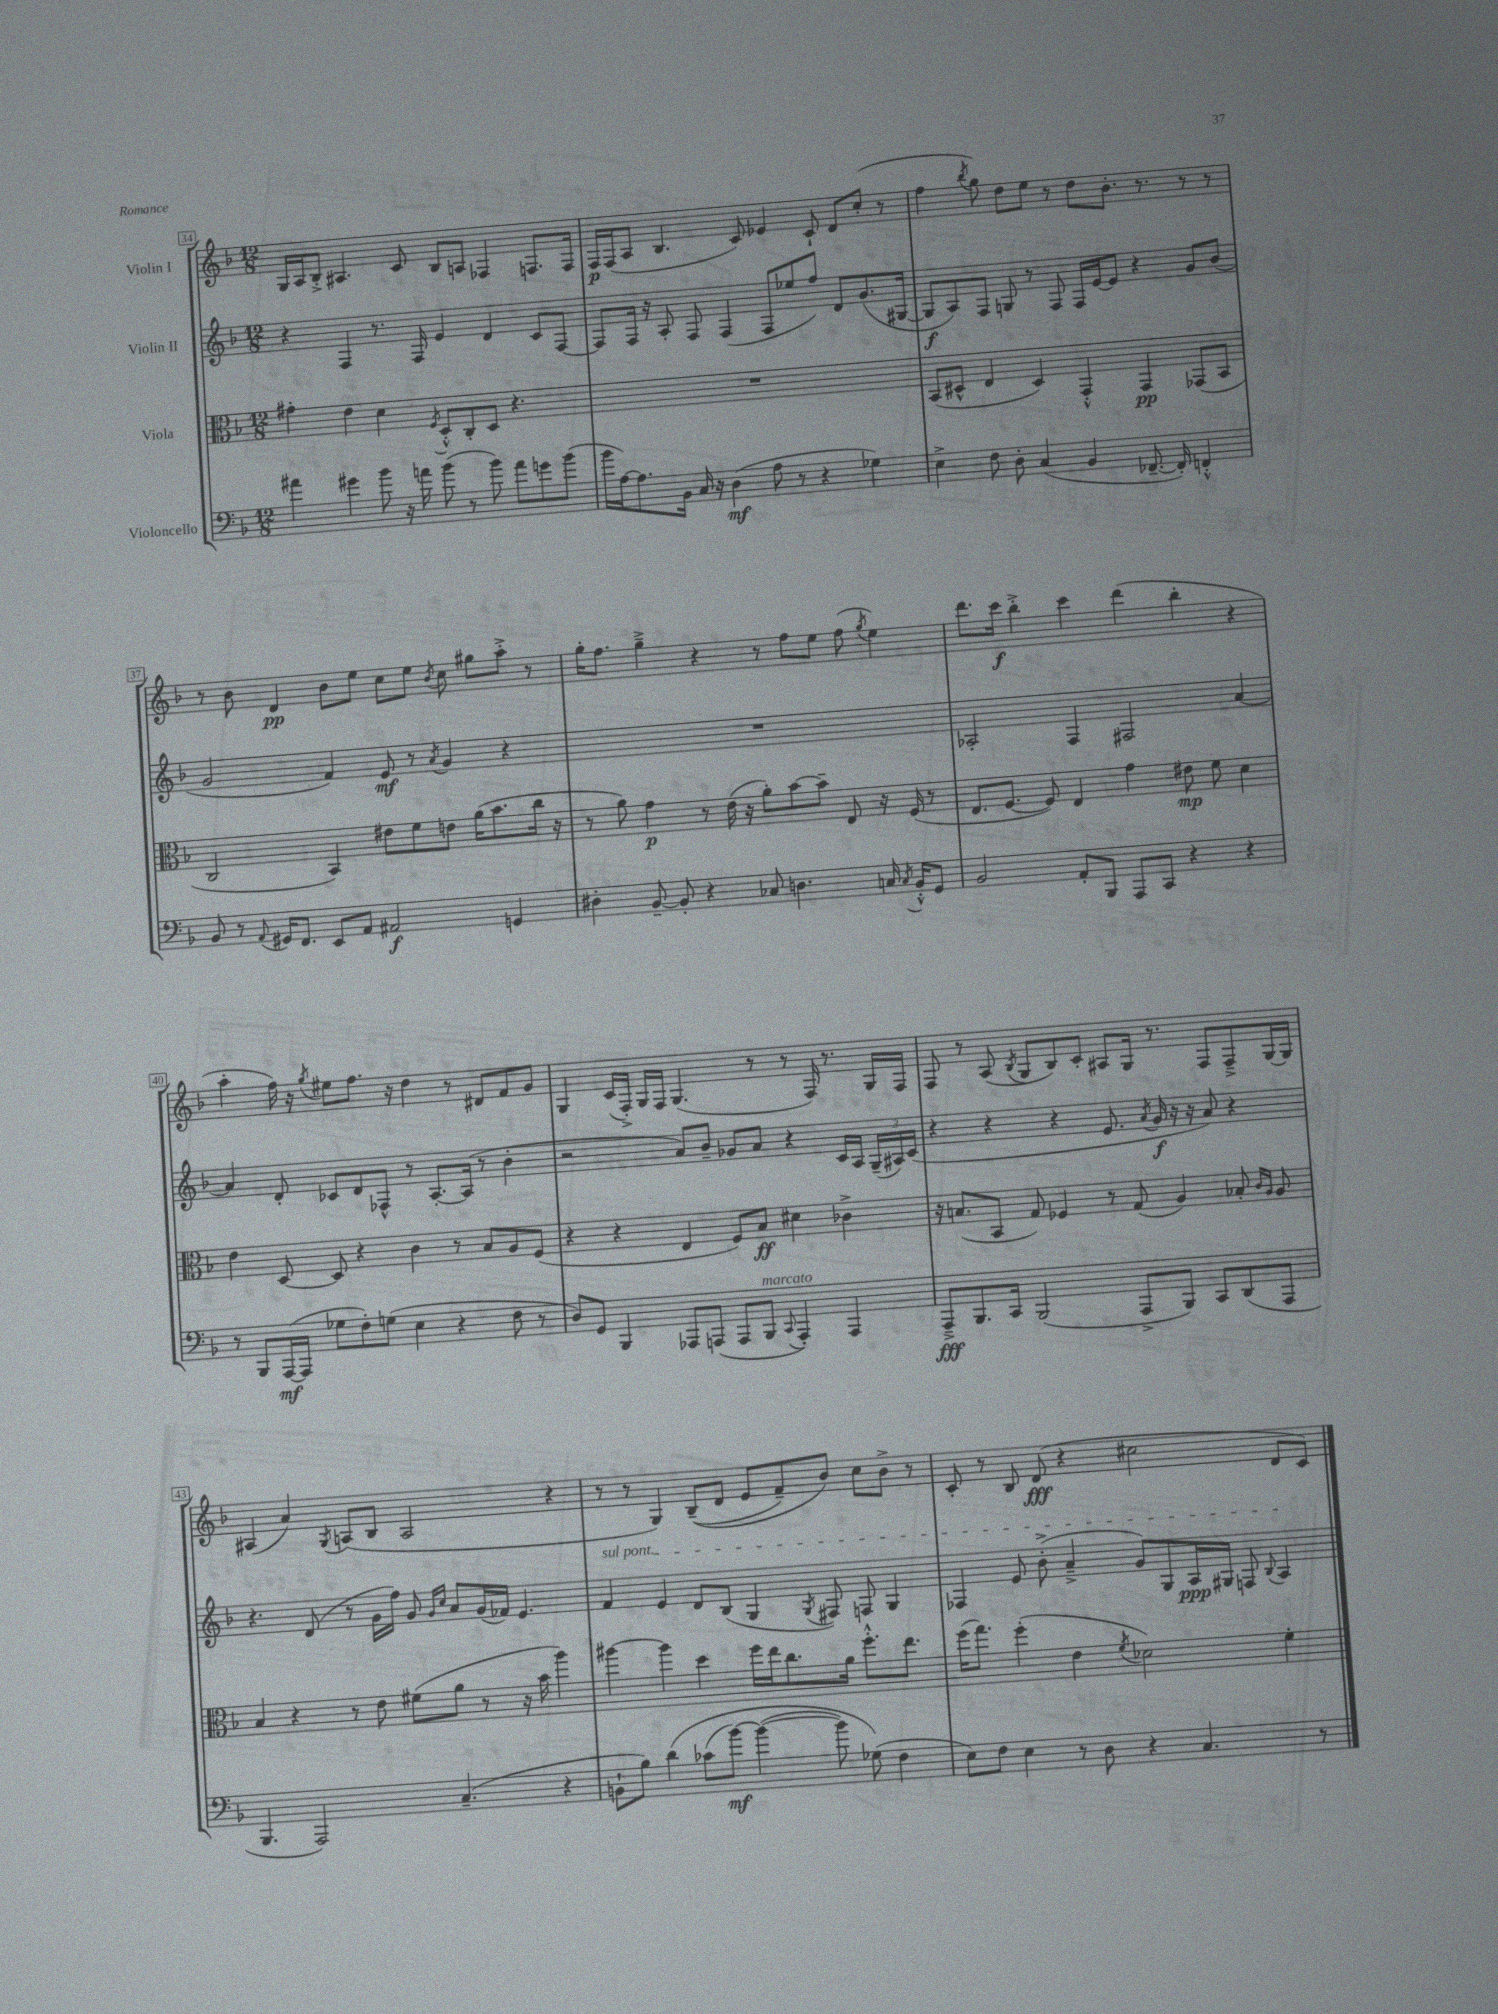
<<
\new StaffGroup <<
\new Staff = "s0" \with { instrumentName = "Violin I" } {
    \clef treble \key f \major \numericTimeSignature \time 12/8
    \autoBeamOff g16[ a16 bes8]-.-> ais4. c'8 bes8[ a8] fes4 f8.[ f16] |
    f16[\p f16( a8] bes4. c'8) ees'4 c'8-! d'8[ c''8]-.( r8 |
    f''4 \acciaccatura { bes''8 } g''8) d''8[ e''8] r8 d''8[ bes'8.]-. r8. r8 r8 |
    r8 bes'8 d'4\pp bes'8[ e''8] c''8[ e''8] \acciaccatura { bes'8 } c''8 gis''8[ a''8]-.-> r8 |
    g''16[-. f''8.] g''4---> r4 r8 f''8[ e''8] f''8( \acciaccatura { g''8 } e''4) |
    d'''8.[ c'''16]\f bes''4-.-> c'''4 d'''4( bes''4-. r4 |
    a''4-. f''16) r16 \acciaccatura { g''8 } eis''8[ f''8.] r16 d''4 r8 dis'8[ f'8 g'8] |
    g4 c'16[( f16]-.->) g16[ f16] g4.( r8 r8 f16) r8. g16[ f16] |
    f8 r8 a8( \acciaccatura { bes8 } g8[ bes8) c'8]-. ais8[ g16] r8. f8[ f8---> g16~ g16] |
    ais4( a'4) \acciaccatura { g8 } a8[( bes8] a2 r4 |
    r8 r8 g4) bes8[--(\( d'8] e'8[ f'8--) bes'8]\) c''8[ bes'8]-> r8 |
    c'8-. r8 bes8 d'8\fff( r4 cis''2 d'8[ c'8]) \bar "|." |
}
\new Staff = "s1" \with { instrumentName = "Violin II" } {
    \clef treble \key f \major \numericTimeSignature \time 12/8
    \autoBeamOff r4 f4 r8. f16 e'4 d'4 c'8[ f8]~ |
    f8[ f16] r16 a8-. f8 f4( f8[ ees''8 f''8]) d'8[ g'8.( gis16]~ |
    gis8[\f a8) f8] g8 r8 f8 f16[ e'16~ e'8] r4 g'8[ bes'8]( |
    g'2 f'4) e'8\mf r8 \acciaccatura { a'8 } g'4 r4 |
    R1. |
    aes2-. f4 fis2 a'4~ |
    a'4 d'8-. ces'8[ d'8 fes8]-^ r8 a8.[~-. a16]( r8 bes'4-. |
    r2 a'8[) bes'8]-- ges'8[ a'8] r4 c'16[ a16] \tuplet 3/2 { g16[--( ais16) c'16]( } |
    r4 r4 r4 e'8. \acciaccatura { a'8 } g'16\f r16 r16 a'8) r4 |
    r4. d'8( r8 g'16[ f''16]) g'8 \grace { g'16[ c''16] } a'8[ g'16( fes'16]) e'4. |
    \once \override TextSpanner.bound-details.left.text = \markup { \italic "sul pont." } f'4\startTextSpan e'4 d'8[ bes8]( g4 \acciaccatura { g8 } fis8) f8 g4 |
    fes4 e'8 bes'8-.->( a'4---> g'8[) g8 a16\ppp gis16] f8 \appoggiatura { bes8 } a4\stopTextSpan \bar "|." |
}
\new Staff = "s2" \with { instrumentName = "Viola" } {
    \clef alto \key f \major \numericTimeSignature \time 12/8
    \autoBeamOff gis'4-. e'4 d'4 \acciaccatura { f8 } d8[-.-^ c8-. d8] r4. |
    R1. |
    bes,8[( dis8]-^ e4 dis4) g,4-.-^ g,4\pp ges,8[( bes,8] |
    c2 bes,4) eis'8[ f'8 e'8] a'16[( bes'8. c''16] r16 |
    r8 a'8) g'4\p r8 e'16( r16 a'8[-.) bes'8~ bes'8]-- e8 r16 f16( r8 |
    e8.[ f8.]~ f8) e4 g'4 eis'8\mp f'8 d'4 |
    e'4 d8~ d8 r4 c'4 r8 bes8[ a8 f8]( |
    r4 r4 e4 f8[) bes8]\ff dis'4 ces'4-> |
    r16 b8.[( bes,8] g8) fes4 r8 g8( a4) bes8-. \grace { c'16[ a16] } a8 |
    bes4 r4 r8 e'8 fis'8[( a'8] r8 r16 bes'16 a''4) |
    ais''4~ ais''4 d''4 f''16[ e''16 c''8. a'16] f''8.[-.-^ e''8.] |
    f''16[( g''8.]) f''4-.( e'4 \acciaccatura { f'8 } des'2) f'4-. \bar "|." |
}
\new Staff = "s3" \with { instrumentName = "Violoncello" } {
    \clef bass \key f \major \numericTimeSignature \time 12/8
    \autoBeamOff ais'4 gis'4 bes'8 r16 a'16 bes'8( r8 bes'8) a'8[ g'8 bes'8]( |
    bes'16[ a16~) a8. bes,16] c16 r16 d4\mf( a8 r8 r4 ges4) |
    e4-> f8 d8-. c4( bes,4 fes,8.~-- fes,16-.) f,4-.-^ |
    bes,8 r8 \appoggiatura { a,8 } gis,16[ f,8.] e,8[ a,8] ais,2\f g,4 |
    dis4-. bes,8~-- bes,8-. r4 ces8 d4. c16 \acciaccatura { c8 } bes,16[-.-^ g,8] |
    bes,2 a,8[-. bes,,8] a,,8[ c,8] r4 r4 |
    r8 bes,,8[ a,,16~\mf( a,,16] ges8[ f8-.) g8]( e4 r4 f8 r8 |
    d8[) g,8] bes,,4 aes,,8[ a,,8]( a,,8[ bes,,8]^\markup { \italic "marcato" } \appoggiatura { c,8 } a,,4-.) a,,4 |
    a,,8[--->\fff bes,,8. c,16] bes,,2( a,,8[-> bes,,8]) c,8[ d,8( a,,8] |
    bes,,4. a,,2) c4.--( r4 |
    b,8[-! bes8]) d'4\( ces'8[( bes'8]~\mf) bes'4~( bes'8) ges8(\) f4 |
    e8[) f8] e4 r8 d8 r4 c4. r8 \bar "|." |
}
>>
>>
\layout { \context { \Score currentBarNumber = #34 \override BarNumber.stencil = #(make-stencil-boxer 0.1 0.3 ly:text-interface::print) } }
